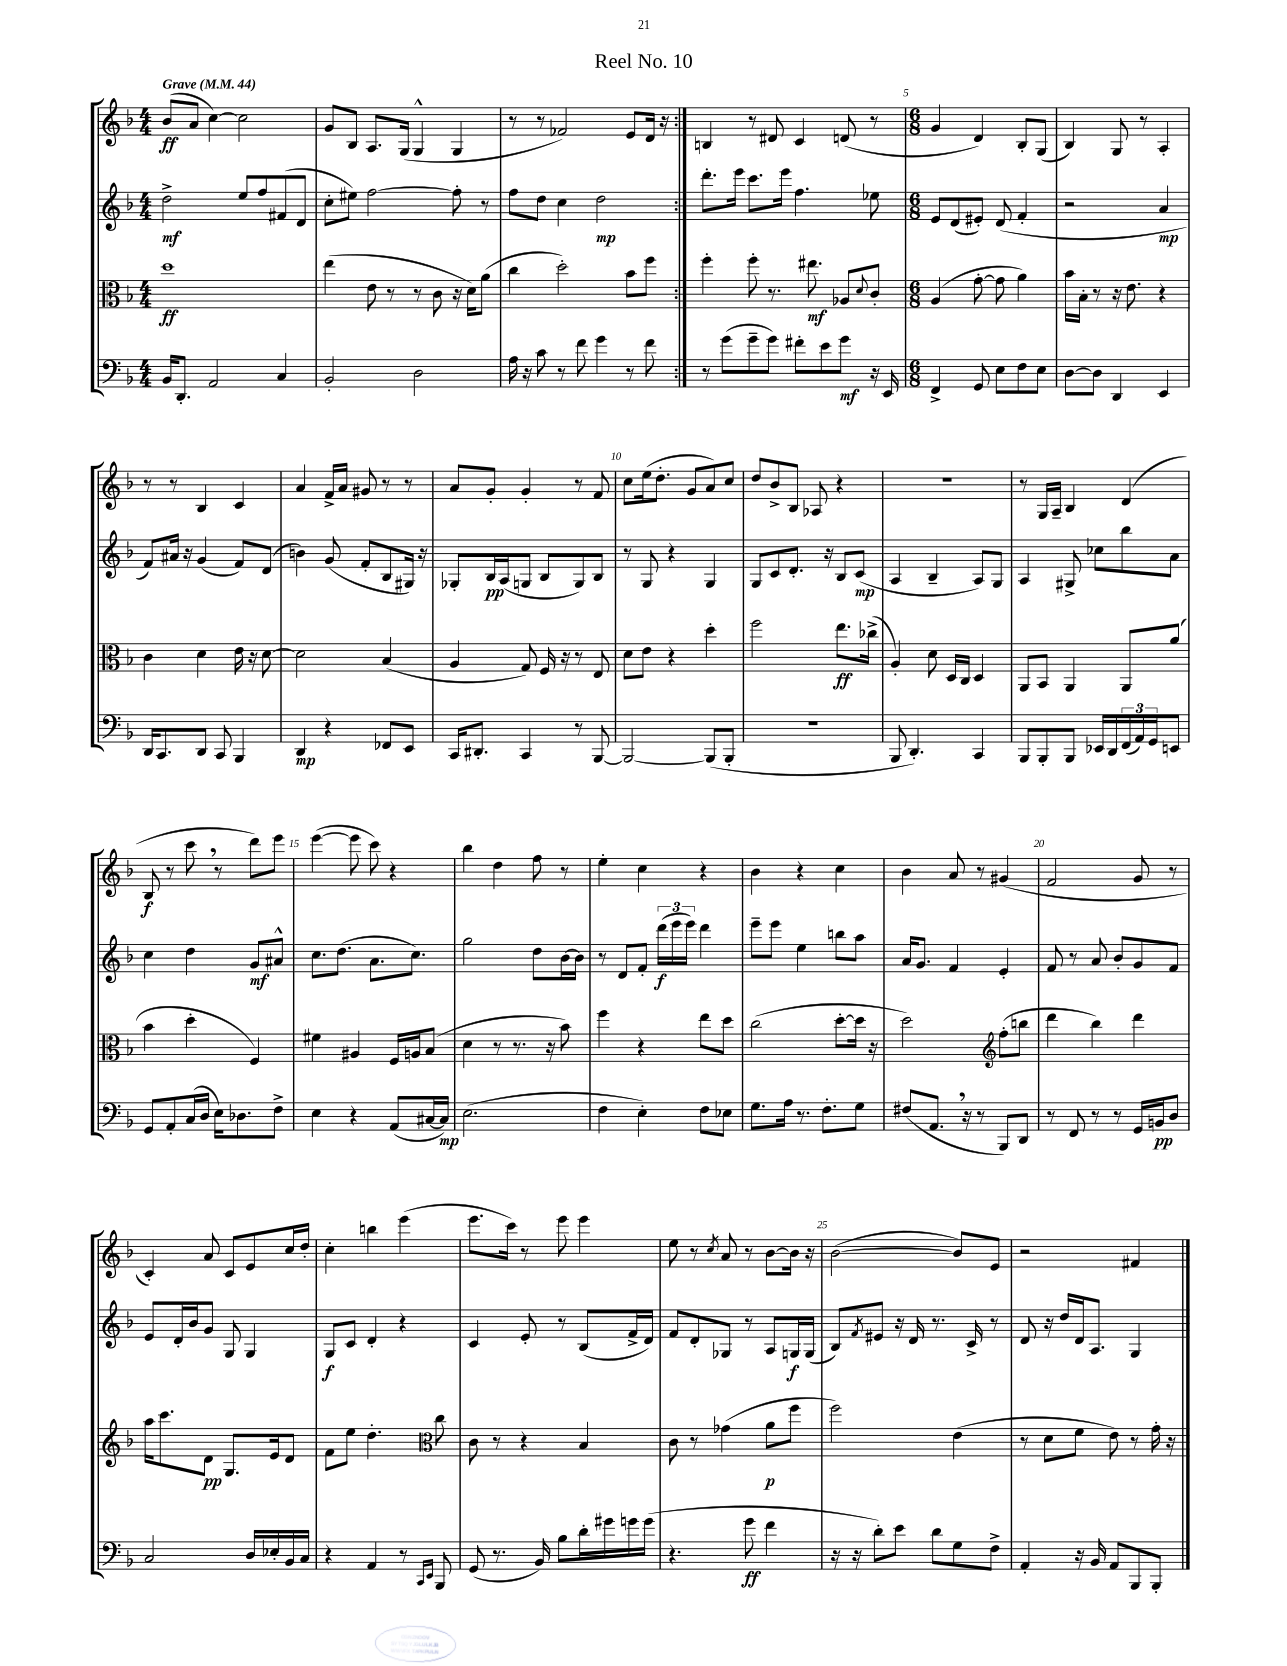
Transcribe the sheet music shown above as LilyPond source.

\header { title = "Reel No. 10" }
<<
\new StaffGroup <<
\new Staff = "s0" {
    \clef treble \key f \major \numericTimeSignature \time 4/4 \tempo "Grave" 4 = 44
    \repeat volta 2 { bes'8\ff( a'8 c''4~) c''2 |
    g'8 bes8 a8. g16( g4-^ g4 |
    r8 r8 fes'2) e'8 d'16 r16 | }
    b4 r8 dis'8 c'4 d'8( r8 |
    \numericTimeSignature \time 6/8 g'4 d'4) bes8-. g8( |
    bes4) g8 r8 a4-. |
    r8 r8 bes4 c'4 |
    a'4 f'16-> a'16 gis'8 r8 r8 |
    a'8 g'8-. g'4-. r8 f'8 |
    c''8 e''16( d''8.-. g'8 a'8) c''8 |
    d''8 bes'8-> bes8 aes8 r4 |
    R2. |
    r8 g16 a16-- bes4 d'4( |
    bes8\f r8 c'''8 \breathe r8 d'''8) e'''8 |
    e'''4~( e'''8 c'''8) r4 |
    bes''4 d''4 f''8 r8 |
    e''4-. c''4 r4 |
    bes'4 r4 c''4 |
    bes'4 a'8 r8 gis'4( |
    f'2 g'8 r8 |
    c'4-.) a'8 c'8 e'8 c''16 d''16-. |
    c''4-. b''4 e'''4( |
    e'''8. c'''16) r8 e'''8 e'''4 |
    e''8 r8 \acciaccatura { c''8 } a'8 r8 bes'8~ bes'16 r16 |
    bes'2~( bes'8) e'8 |
    r2 fis'4 \bar "|." |
}
\new Staff = "s1" {
    \clef treble \key f \major \numericTimeSignature \time 4/4
    \repeat volta 2 { d''2->\mf e''8 f''8 fis'8( d'8 |
    c''8-. eis''8) f''2~ f''8-. r8 |
    f''8 d''8 c''4 d''2\mp | }
    d'''8.-. e'''16 c'''8. e'''16 f''4. ees''8 |
    \numericTimeSignature \time 6/8 e'8 d'8( eis'8-.) d'8( f'4-. |
    r2 a'4\mp |
    f'8) ais'16 r16 g'4( f'8) d'8( |
    b'4) g'8( f'8-. bes8 gis16) r16 |
    ges8-. bes16\pp a16( g8 bes8 g8) bes8 |
    r8 g8 r4 g4 |
    g8 c'8 d'8.-. r16 bes8 c'8\mp( |
    a4 bes4-- a8) g8 |
    a4 gis8-> ces''8 bes''8 a'8 |
    c''4 d''4 g'8\mf ais'8-^ |
    c''8. d''8.( a'8. c''8.) |
    g''2 d''8 bes'16~ bes'16 |
    r8 d'8 f'8-. \tuplet 3/2 { d'''16\f( e'''16 e'''16) } d'''4 |
    e'''8-- e'''8 e''4 b''8 a''8 |
    a'16 g'8. f'4 e'4-. |
    f'8 r8 a'8 bes'8-. g'8 f'8 |
    e'8 d'16-. bes'16 g'8 g8 g4 |
    g8\f c'8 d'4-. r4 |
    c'4 e'8-. r8 bes8( f'16-> d'16) |
    f'8 d'8-. ges8 r8 a8 g16\f g16( |
    bes8) \acciaccatura { f'8 } eis'8 r16 d'16 r8. c'16-> r8 |
    d'8 r16 d''16 d'16 a8. g4 \bar "|." |
}
\new Staff = "s2" {
    \clef alto \key f \major \numericTimeSignature \time 4/4
    \repeat volta 2 { d''1\ff |
    e''4( e'8 r8 r8 c'8 r16 d'16) a'8( |
    c''4 d''2-.) bes'8 f''8 | }
    f''4-. f''8-. r8. eis''8.\mf aes8 \appoggiatura { d'8 } c'8-. |
    \numericTimeSignature \time 6/8 a4( g'8~-. g'8 a'4) |
    bes'16 bes16-. r8 r16 e'8. r4 |
    c'4 d'4 e'16 r16 d'8~ |
    d'2 bes4( |
    a4 g8) f16 r16 r8 e8 |
    d'8 e'8 r4 d''4-. |
    f''2 e''8.\ff ces''16->( |
    a4-.) d'8 d16 c16 d4 |
    a,8 bes,8 a,4 a,8 a'8( |
    bes'4 d''4-. f4) |
    fis'4 ais4 f16 a16 bes8( |
    d'4 r8 r8. r16 bes'8) |
    f''4 r4 e''8 d''8 |
    c''2( d''8~-. d''16 r16 |
    d''2) \clef treble f''8-.( b''8 |
    d'''4 bes''4) d'''4 |
    a''16 c'''8. d'8\pp g8. e'16 d'8 |
    f'8 e''8 d''4.-. c''8 |
    \clef alto c'8 r8 r4 bes4 |
    c'8 r8 ges'4( a'8\p f''8 |
    f''2) e'4( |
    r8 d'8 f'8 e'8) r8 g'16-. r16 \bar "|." |
}
\new Staff = "s3" {
    \clef bass \key f \major \numericTimeSignature \time 4/4
    \repeat volta 2 { bes,16 d,8.-. a,2 c4 |
    bes,2-. d2 |
    a16 r16 c'8 r8 f'8 g'4 r8 f'8 | }
    r8 g'8( g'8-- g'8) fis'8-. e'8 g'8\mf r16 e,16 |
    \numericTimeSignature \time 6/8 f,4-> g,8 e8 f8 e8 |
    d8~ d8 d,4 e,4 |
    d,16 c,8. d,8 c,8 bes,,4 |
    d,4\mp r4 fes,8 e,8 |
    c,16 dis,8.-. c,4 r8 bes,,8~ |
    bes,,2~ bes,,8( bes,,8-. |
    r2. |
    bes,,8 d,4.-.) c,4 |
    bes,,8 bes,,8-. bes,,8 ees,16 d,16 \tuplet 3/2 { f,16( a,16) g,16 } e,8 |
    g,8 a,8-. c16( d16 e16) des8. f8-> |
    e4 r4 a,8( cis16~ cis16\mp) |
    e2.( |
    f4 e4-.) f8 ees8 |
    g8. a16 r8. f8.-. g8 |
    fis8( a,8. \breathe r16 r8 bes,,8) d,8 |
    r8 f,8 r8 r8 g,16 b,16\pp d8 |
    c2 d16 ees16-. bes,16 c16 |
    r4 a,4 r8 \grace { c,16 e,16 } bes,,8 |
    g,8( r8. bes,16) bes8 d'16-. gis'16 g'16 g'16( |
    r4. g'8\ff f'4 |
    r16 r16 d'8-.) e'8 d'8 g8 f8-> |
    a,4-. r16 bes,16 a,8 bes,,8 bes,,8-. \bar "|." |
}
>>
>>
\layout { \context { \Score \override BarNumber.break-visibility = ##(#f #t #t) barNumberVisibility = #(every-nth-bar-number-visible 5) } }
